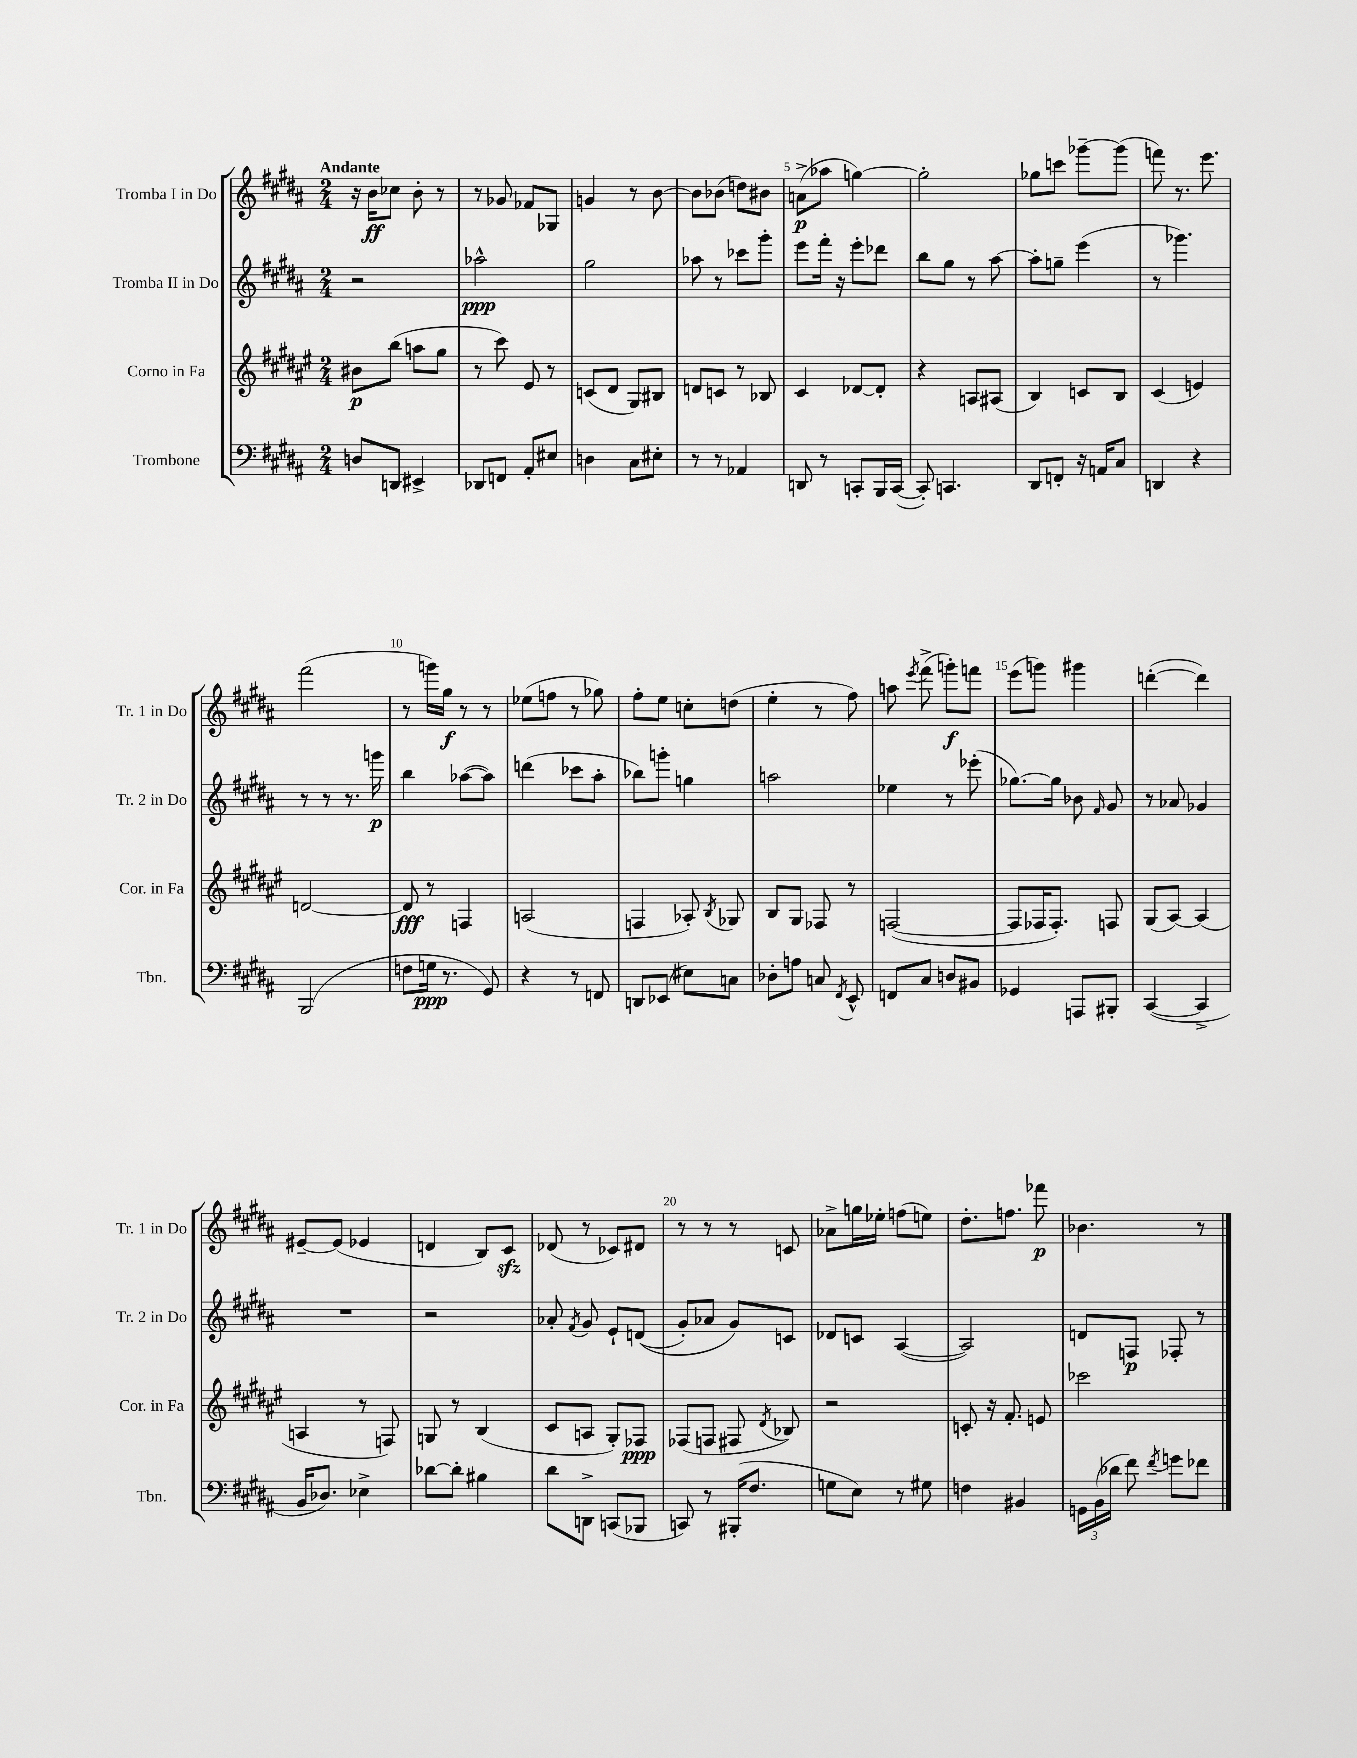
<<
\new StaffGroup <<
\new Staff = "s0" \with { instrumentName = "Tromba I in Do" shortInstrumentName = "Tr. 1 in Do" } {
    \clef treble \key b \major \numericTimeSignature \time 2/4 \tempo "Andante"
    \autoBeamOff r16 b'16[\ff ces''8] b'8-. r8 |
    r8 ges'8 fes'8[ ges8] |
    g'4 r8 b'8~ |
    b'8[ bes'8]( d''8[) bis'8] |
    a'8[->\p( aes''8] g''4~) |
    g''2-. |
    ges''8[ c'''8] ges'''8[~-- ges'''8]( |
    f'''8) r8. e'''8. |
    fis'''2( |
    r8 g'''16[) gis''16]\f r8 r8 |
    ees''8[( f''8] r8 ges''8) |
    fis''8[-. e''8] c''8[-. d''8]( |
    e''4-. r8 fis''8) |
    a''8 \acciaccatura { e'''8 } fis'''8->( g'''8[-.\f) f'''8] |
    e'''8[( g'''8]) gis'''4 |
    d'''4~-.( d'''4) |
    eis'8[~-- eis'8]( ees'4 |
    d'4 b8[) cis'8]\sfz |
    des'8( r8 ces'8[) dis'8] |
    r8 r8 r8 c'8 |
    aes'8[-> g''16 ees''16]-. f''8[( e''8]) |
    dis''8.[-. f''8.] fes'''8\p |
    bes'4. r8 \bar "|." |
}
\new Staff = "s1" \with { instrumentName = "Tromba II in Do" shortInstrumentName = "Tr. 2 in Do" } {
    \clef treble \key b \major \numericTimeSignature \time 2/4
    \autoBeamOff r2 |
    aes''2-^\ppp |
    gis''2 |
    aes''8 r8 ces'''8[ gis'''8]-. |
    e'''8[ fis'''16]-. r16 e'''8[-. des'''8] |
    b''8[ gis''8] r8 ais''8~ |
    ais''8[-. g''8]-- e'''4( |
    r8 ges'''4.) |
    r8 r8 r8. g'''16\p |
    b''4 aes''8[~( aes''8]) |
    d'''4( ces'''8[ ais''8]-. |
    bes''8[) g'''8]-. g''4 |
    a''2 |
    ees''4 r8 ees'''8-.( |
    ges''8.[~) ges''16] bes'8 \grace { fis'16 } gis'8 |
    r8 aes'8 ges'4 |
    R2 |
    r2 |
    aes'8-. \acciaccatura { fis'8 } gis'8 e'8[-! d'8](\( |
    gis'8[-.) aes'8] gis'8[\) c'8] |
    des'8[ c'8] ais4~( |
    ais2) |
    d'8[ f8]\p fes8-. r8 \bar "|." |
}
\new Staff = "s2" \with { instrumentName = "Corno in Fa" shortInstrumentName = "Cor. in Fa" } {
    \clef treble \key fis \major \numericTimeSignature \time 2/4
    \autoBeamOff bis'8[\p b''8]( a''8[ gis''8] |
    r8 cis'''8) eis'8 r8 |
    c'8[( dis'8] gis8[) bis8] |
    d'8[ c'8] r8 bes8 |
    cis'4 des'8[~ des'8]-. |
    r4 a8[ ais8]( |
    b4) c'8[ b8] |
    cis'4( e'4) |
    d'2~ |
    d'8\fff r8 f4 |
    a2( |
    f4 aes8-.) \acciaccatura { b8 } ges8 |
    b8[ gis8] fes8 r8 |
    f2~( |
    f8[ fes16 fes8.]-.) f8 |
    gis8[( ais8]~) ais4( |
    a4 r8 f8) |
    g8 r8 b4( |
    cis'8[ a8] gis8[-.) fes8]\ppp |
    fes8[( f8] fis8 \acciaccatura { dis'8 } bes8) |
    r2 |
    c'8-. r16 fis'8.-. e'8 |
    ces'''2 \bar "|." |
}
\new Staff = "s3" \with { instrumentName = "Trombone" shortInstrumentName = "Tbn." } {
    \clef bass \key b \major \numericTimeSignature \time 2/4
    \autoBeamOff d8[ d,8] eis,4-> |
    des,8[ f,8] ais,8[-. eis8] |
    d4 cis8[ eis8]-. |
    r8 r8 aes,4 |
    d,8 r8 c,8[-. b,,16 c,16]~( |
    c,8-.) c,4. |
    dis,8[ f,8]-. r16 a,16[ cis8] |
    d,4 r4 |
    b,,2( |
    f8[ g16]\ppp r8. gis,8) |
    r4 r8 f,8 |
    d,8[ ees,8]( eis8[) c8] |
    des8[-. a8] c8 \acciaccatura { fis,8 } e,8-^ |
    f,8[ cis8] d8[ bis,8] |
    ges,4 a,,8[ bis,,8]-. |
    cis,4~( cis,4-> |
    b,16[ des8.]) ees4-> |
    des'8[~ des'8]-. bis4 |
    dis'8[ d,8]-> c,8[( bes,,8] |
    c,8) r8 bis,,16[-.( fis8.] |
    g8[ e8]) r8 gis8 |
    f4 bis,4 |
    \tuplet 3/2 { g,16[ b,16( des'16] } fis'8) \acciaccatura { fis'8 } g'8[ fes'8] \bar "|." |
}
>>
>>
\layout { \context { \Score \override BarNumber.break-visibility = ##(#f #t #t) barNumberVisibility = #(every-nth-bar-number-visible 5) } }
